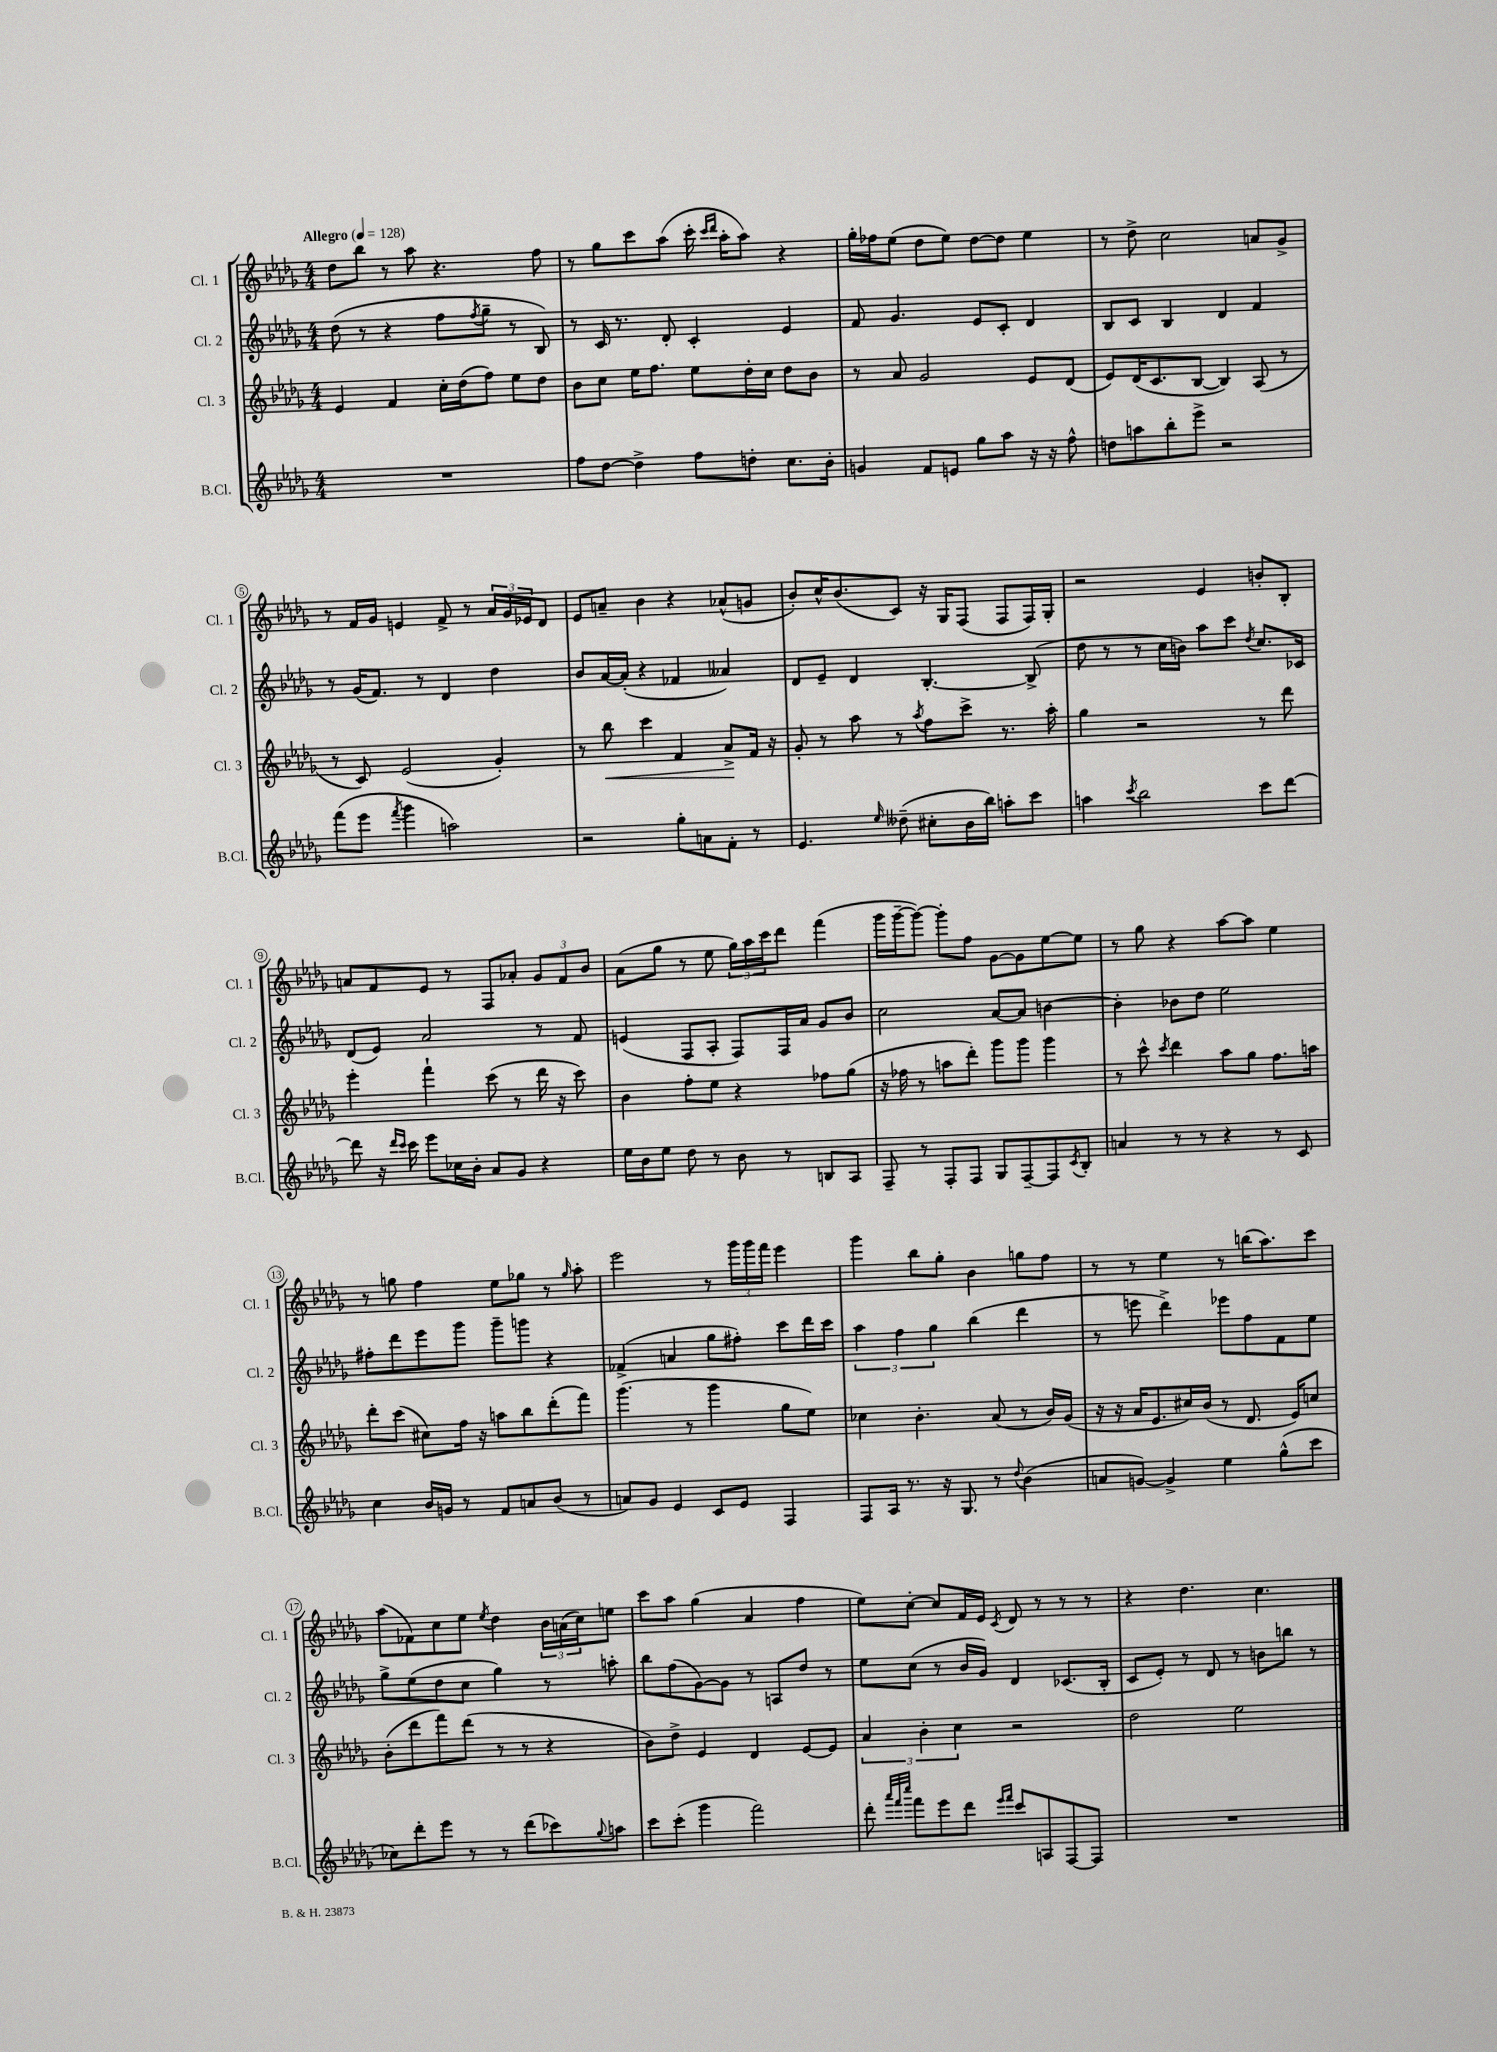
<<
\new StaffGroup <<
\new Staff = "s0" \with { instrumentName = "Cl. 1" shortInstrumentName = "Cl. 1" } {
    \clef treble \key des \major \numericTimeSignature \time 4/4 \tempo "Allegro" 4 = 128
    des''8 bes''8 r8 aes''8 r4. f''8 |
    r8 ges''8 c'''8 aes''8( c'''16-. \grace { c'''16 des'''16 } aes''16-. aes''8) r4 |
    ges''16-. fes''16 ees''8( des''8 ees''8) des''8~ des''8 ees''4 |
    r8 des''8-> c''2 a'8 ges'8-> |
    r8 f'16 ges'16 e'4 f'8-> r8 \tuplet 3/2 { aes'16 ges'16 ees'16 } des'8 |
    ees'8 a'8-- bes'4 r4 aes'8-^( g'8 |
    bes'8-.) c''16-^ bes'8.( c'8) r16 ges16 f8( f8 f16) ges16-. |
    r2 ees'4 b'8-. bes8-. |
    a'8 f'8 ees'8 r8 f8 aes'8-. \tuplet 3/2 { ges'8 f'8 bes'8 } |
    aes'8( ges''8 r8 ees''8 \tuplet 3/2 { ges''16) aes''16 c'''16 } des'''8 f'''4( |
    ges'''16 ges'''16~-- ges'''8~) ges'''8-. f''8 ges'8~ ges'8 ees''8~ ees''8 |
    r8 ges''8 r4 aes''8~ aes''8 ees''4 |
    r8 g''8 f''4 ees''8 ges''8 r8 \grace { ges''16 } aes''8-. |
    ees'''2 r8 \tuplet 3/2 { ges'''16 ges'''16 f'''16 } ees'''4 |
    ges'''4 bes''8 ges''8-. bes'4 g''8 f''8 |
    r8 r8 ees''4 r8 b''16( aes''8.) c'''8 |
    aes''8( fes'8) c''8 ees''8 \acciaccatura { ees''8 } des''4 \tuplet 3/2 { bes'16 a'16( c''16) } e''8 |
    c'''8 aes''8 ges''4( aes'4 f''4 |
    ees''8) c''8~-. c''8 f'16 ees'16 \acciaccatura { c'8 } des'8 r8 r8 r8 |
    r4 des''4. c''4. \bar "|." |
}
\new Staff = "s1" \with { instrumentName = "Cl. 2" shortInstrumentName = "Cl. 2" } {
    \clef treble \key des \major \numericTimeSignature \time 4/4
    des''8( r8 r4 f''8 \acciaccatura { f''8 } ges''8-- r8 bes8) |
    r8 c'16 r8. des'8-. c'4-. ees'4 |
    f'8 ges'4. ees'8 c'8-. des'4 |
    bes8 c'8 bes4 des'4 f'4 |
    r8 ges'16( f'8.) r8 des'4 des''4 |
    bes'8 aes'16~ aes'16-.( r4 fes'4 aeses'4) |
    des'8 ees'8-- des'4 bes4.~-. bes8->( |
    des''8 r8 r8 c''16 b'16) aes''8 c'''8 \acciaccatura { des''8 } c''8. ces'16 |
    des'8( ees'8) aes'2 r8 f'8 |
    e'4( f8 aes8-. f8) f16 aes'16 ges'8 bes'8 |
    c''2 aes'8~ aes'8 b'4~ |
    b'4-. bes'8 des''8 ees''2 |
    fis''8-. des'''8 ees'''8 ges'''8 ges'''8-- g'''8 r4 |
    fes'4->( a'4 ges''8 fis''8-.) c'''8 des'''16 c'''16 |
    \tuplet 3/2 { aes''4 f''4 ges''4 } bes''4( des'''4 |
    r8 e'''8 des'''4->) ees'''8 f''8 f'8 ees''8 |
    ges''8-> ees''8( des''8 c''8 ges''4) r8 a''8-. |
    bes''8 f''8( ges'8~) ges'8 r8 a8 des''8 r8 |
    ees''8 c''8( r8 bes'16 ges'16) des'4 ces'8.( bes16-. |
    c'8 ees'8-.) r8 des'8 r8 b'8 b''8 r8 \bar "|." |
}
\new Staff = "s2" \with { instrumentName = "Cl. 3" shortInstrumentName = "Cl. 3" } {
    \clef treble \key des \major \numericTimeSignature \time 4/4
    ees'4 f'4 c''16-. des''16( f''8) ees''8 des''8 |
    bes'8 c''8 ees''16 f''8. ees''8 des''16-. c''16 des''8 bes'8 |
    r8 aes'8 ges'2 ees'8 des'8( |
    ees'8) des'16( c'8. bes8~ bes4) aes8( r8 |
    r8 c'8) ees'2( ges'4-.) |
    r8 bes''8\< c'''4 f'4 aes'8->\! f'16 r16 |
    ges'8-. r8 aes''8 r8 \acciaccatura { aes''8 } f''8 c'''8-> r8. aes''16-. |
    ges''4 r2 r8 des'''8 |
    ees'''4-. f'''4-! c'''8( r8 des'''16 r16 c'''8) |
    bes'4 f''8-. ees''8 r4 fes''8 ges''8( |
    r16 fes''16 r8 a''8 des'''8-.) ges'''8 ges'''8 ges'''4 |
    r8 c'''8-^ \acciaccatura { c'''8 } des'''4 aes''8 ges''8 f''8. a''16 |
    des'''8-. c'''8( cis''8) f''16 r16 a''8 bes''8 des'''8-.( f'''8) |
    ges'''4.( r8 ges'''4 ges''8 ees''8) |
    ces''4 bes'4.-. aes'8( r8 bes'16) ges'16( |
    r16 r16 aes'16 ees'8. cis''16) bes'16( r8 des'8. ees'16) c''8 |
    bes'8-.( des'''8 f'''8) des'''8( r8 r8 r4 |
    bes'8) des''8-> ees'4 des'4 ees'8~ ees'8 |
    \tuplet 3/2 { aes'4 bes'4-. c''4 } r2 |
    des''2 ees''2 \bar "|." |
}
\new Staff = "s3" \with { instrumentName = "B.Cl." shortInstrumentName = "B.Cl." } {
    \clef treble \key des \major \numericTimeSignature \time 4/4
    R1 |
    f''8 des''8~ des''4-> f''8 d''8-. c''8. bes'16-. |
    g'4 f'8 e'8 ges''8 aes''8 r16 r16 f''8-^ |
    d''8 a''8 bes''8-. ees'''8-> r2 |
    f'''8( ees'''8 \acciaccatura { f'''8 } ges'''4 a''2) |
    r2 ges''8-. a'8 f'8-. r8 |
    ees'4. \grace { ees''16 } deses''8--( cis''8-. bes'16 bes''16) a''8-. c'''8 |
    a''4 \acciaccatura { c'''8 } bes''2 c'''8 des'''8~ |
    des'''8 r16 \grace { des'''16 c'''16 } c'''16 ees'''8 ces''16 bes'16-. aes'8 ges'8 r4 |
    ees''16 bes'16 ees''8 des''8 r8 bes'8 r8 b8 aes8 |
    f8-- r8 f8-. f8 ges8 f8~-- f8 \acciaccatura { c'8 } bes8-. |
    a'4 r8 r8 r4 r8 c'8 |
    c''4 bes'16 g'16 r8 f'8 a'8 bes'8( r8 |
    a'8) ges'8 ees'4 c'8 ees'8 f4 |
    f8 aes16 r8. r16 ges8. r8 \appoggiatura { des''8 } bes'4( |
    a'8 g'8~) g'4-> ees''4 ges''8-^( c'''8 |
    ces''8) des'''8-. ees'''8 r8 r8 des'''8( ces'''8) \appoggiatura { ges''8 } a''8 |
    c'''8 c'''8-.( ges'''4 f'''2) |
    des'''8-. \grace { aes'''32 f'''32 c''''32 } f'''8 ees'''8 des'''8 \grace { ees'''16 f'''16 } c'''8 a8 f8~ f8 |
    R1 \bar "|." |
}
>>
>>
\layout { \context { \Score \override BarNumber.stencil = #(make-stencil-circler 0.1 0.3 ly:text-interface::print) } }
